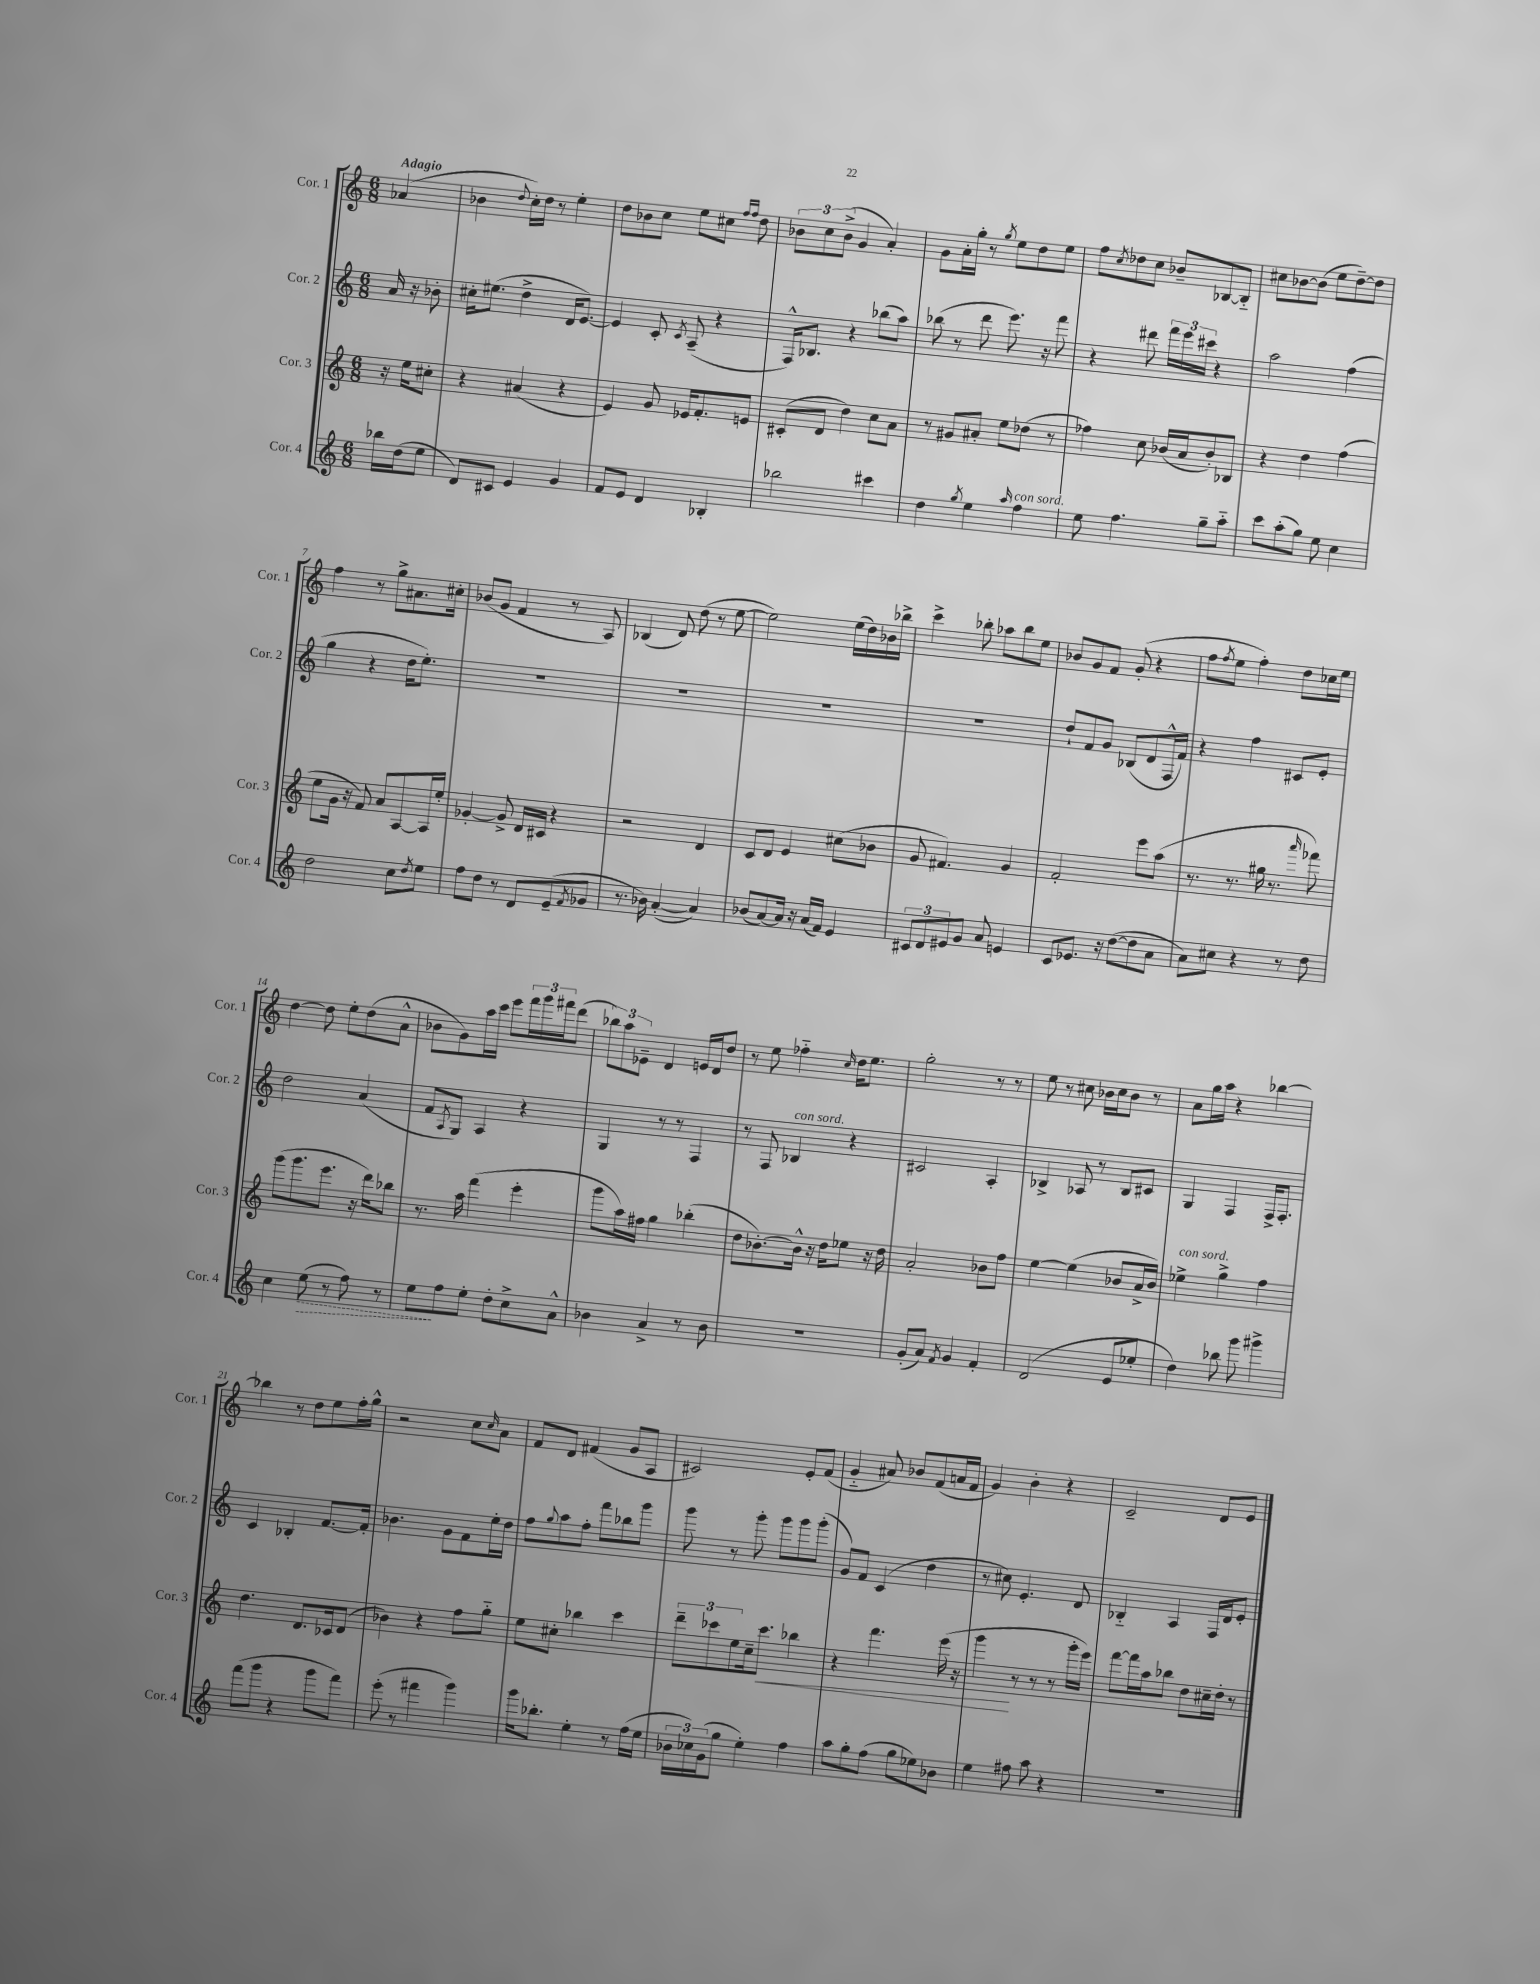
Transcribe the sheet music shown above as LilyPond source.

<<
\new StaffGroup <<
\new Staff = "s0" \with { instrumentName = "Cor. 1" shortInstrumentName = "Cor. 1" } {
    \clef treble \key c \major \numericTimeSignature \time 6/8 \partial 4 \tempo "Adagio"
    aes'4( |
    bes'4 \appoggiatura { d''8 } c''16-.) d''16 r8 e''4-. |
    d''8 bes'8 c''8 e''8 cis''8 \grace { f''16 f''16 } d''8 |
    \tuplet 3/2 { bes'8 c''8 bes'8->( } g'4 a'4-.) |
    g'8 a'16-. g''16-. r8 \acciaccatura { g''8 } e''8 d''8 e''8 |
    f''8 \acciaccatura { c''8 } des''8 c''8 bes'8-- bes8~ bes8-_ |
    cis''8 bes'8~ bes'8( e''8 d''8~--) d''8 |
    f''4 r8 g''8-> ais'8. cis''16-. |
    bes'8( g'8 f'4 r8 a8) |
    bes4( d'8) d''8( r8 e''8~ |
    e''2) e''16( d''16) bes'16 bes''16-> |
    c'''4-> bes''8-. aes''8 bes''8 e''8 |
    bes'8 g'8 f'8 g'8-.( r4 |
    f''8 \acciaccatura { f''8 } e''8 f''4-.) d''8 ces''16 e''16 |
    d''4~ d''8 e''8-. d''8( a'8-^ |
    bes'8 g'8) a''16 c'''16 e'''8 \tuplet 3/2 { f'''16 g'''16 fis'''16 } d'''8( |
    \tuplet 3/2 { bes''8) a''8 ees'8-- } d'4 e'16 d'16 d''8 |
    r8 e''8 fes''4-_ \grace { c''16 } d''16 e''8. |
    g''2-. r8 r8 |
    e''8 r8 cis''8 bes'16 cis''16 bes'8 r8 |
    a'8 g''16 a''16 r4 bes''4~ |
    bes''4 r8 d''8 e''8 f''16-. g''16-^ |
    r2 c''8 \grace { c''16 } a'8 |
    f'8 d'8 fis'4( g'8 a8 |
    cis'2) e'8-. f'8( |
    g'4-_ ais'8) bes'8 f'8( a'16 f'16 |
    g'4) b'4-. r4 |
    c'2-- d'8 e'8 \bar "|." |
}
\new Staff = "s1" \with { instrumentName = "Cor. 2" shortInstrumentName = "Cor. 2" } {
    \clef treble \key c \major \numericTimeSignature \time 6/8 \partial 4
    a'16 r16 bes'8-. |
    cis''16-. eis''8.( d''4-> d'16 e'8.~) |
    e'4 c'8-. \acciaccatura { c'8 } a8--( r4 |
    f16-^) bes8. r4 bes''8( a''8) |
    bes''8( r8 d'''8 e'''8.) r16 f'''8 |
    r4 dis'''8 \tuplet 3/2 { f'''16 e'''16 cis'''16 } r4 |
    a''2 f''4( |
    g''4 r4 d''16 e''8.-.) |
    R2. |
    R2. |
    R2. |
    R2. |
    d''8-! f'8 g'8 bes8( d'8 f16-^ f'16) |
    r4 f''4 cis'8 e'8-. |
    d''2 a'4( |
    f'8 \acciaccatura { a8 } g8) a4 r4 |
    g4 r8 r8 f4 |
    r8 f8 bes4^\markup { \italic "con sord." } r4 |
    cis'2 a4-. |
    bes4-> aes8 r8 bes8 cis'8 |
    g4 f4 f16-> f8.-. |
    c'4 bes4-. f'8.~ f'16-. |
    bes'4. g'8 f'8 e''16-. d''16 |
    f''8 \appoggiatura { g''8 } a''8 f''8-. f'''8 bes''8 g'''8 |
    g'''8 r8 g'''8-. g'''8 g'''8 g'''8-.( |
    g'8) f'8 c'4( d''4 |
    r8 cis''8) e'4.-. d'8 |
    bes4-_ a4 f16 d'16 e'8-. \bar "|." |
}
\new Staff = "s2" \with { instrumentName = "Cor. 3" shortInstrumentName = "Cor. 3" } {
    \clef treble \key c \major \numericTimeSignature \time 6/8 \partial 4
    r16 e''16 cis''8-. |
    r4 ais'4( r4 |
    e'4) g'8 ees'16 f'8.-. e'8 |
    cis'8-.( d'8 d''4) c''8 a'8 |
    r8 gis'8 ais'8-. e''8 des''8( r8 |
    fes''4) c''8 bes'16( a'16 bes'8-.) bes8 |
    r4 d''4 f''4( |
    e''8 g'16 r16 f'8) a'8 a8~ a16 e''16-. |
    ges'4~-. ges'8-> d'16 cis'16 r4 |
    r2 d'4 |
    c'8 d'8 e'4 cis''8( bes'8 |
    g'8 fis'4.) g'4 |
    f'2-. e'''8 a''8( |
    r8. r8. gis''16 r8. \grace { a'''16 } fes'''8) |
    g'''8( g'''8. e'''8. r16 d'''16) bes''8 |
    r8. a''16 f'''4( e'''4-. |
    g'''8 a''16) fis''16 g''4 bes''4-.( |
    d''8 bes'8.~-.) bes'16-^ r16 d''16 ees''8 r16 d''16 |
    a'2-. bes'8 f''8 |
    e''4~ e''4( bes'8 a'16-> bes'16) |
    ees''4->^\markup { \italic "con sord." } g''4-> f''4 |
    d''4. d'8. ces'16 d'8( |
    bes'4) r4 f''8 g''8-_ |
    e''8 cis''8-. bes''4 c'''4 |
    \tuplet 3/2 { d'''8-- ces'''8 e''8 } c''16-- ces'''8.\< bes''4 |
    r4 f'''4. e'''16( r16 |
    g'''4\! r8 r8 r8 g'''16-. e'''16) |
    f'''8~ f'''16 a''16 bes''8 d''8 cis''16-- d''16-. r8 \bar "|." |
}
\new Staff = "s3" \with { instrumentName = "Cor. 4" shortInstrumentName = "Cor. 4" } {
    \clef treble \key c \major \numericTimeSignature \time 6/8 \partial 4
    bes''16 d''16( e''8 |
    d'8) cis'8 e'4 g'4 |
    f'8 e'8 d'4 bes4-. |
    bes''2 cis'''4 |
    d''4 \acciaccatura { g''8 } e''4 \grace { a''16 } f''4^\markup { \italic "con sord." } |
    e''8 f''4. g''8-- a''8-_ |
    c'''8 a''8-.( g''8) e''8 c''4 |
    d''2 c''8 \acciaccatura { d''8 } e''8 |
    f''8 d''8 r8 d'8 e'8--( \acciaccatura { f'8 } ges'8 |
    r8. bes'16) a'4~-.( a'4) |
    bes'8( a'8~) a'16 r16 a'16( f'16) e'4 |
    \tuplet 3/2 { cis'8 d'8 eis'8 } g'8 a'8 e'4 |
    c'8 ees'8. r16 d''8~( d''8 a'8 |
    a'8) cis''8 r4 r8 d''8 |
    c''4 \once \override Hairpin.style = #'dashed-line e''8\>( r8 f''8) r8 |
    e''8\! f''8 e''8-. d''8-. c''8-> a'8-^ |
    bes'4 a'4-> r8 bes'8 |
    R2. |
    g'8-.( a'8) \acciaccatura { f'8 } g'4 f'4-. |
    d'2( e'8 ees''8-. |
    d''4) bes''8 g'''8 gis'''4-> |
    f'''8( g'''8 r4 g'''8 f'''8) |
    e'''8-.( r8 fis'''4 g'''4) |
    g'''16 bes''8.-. e''4-. r8 f''16( e''16 |
    \tuplet 3/2 { bes'16 ces''16) g'16( } g''8 e''4-.) f''4 |
    a''8 g''8-. f''8( g''8 ees''8) bes'8 |
    e''4 fis''8 a''8 r4 |
    R2. \bar "|." |
}
>>
>>
